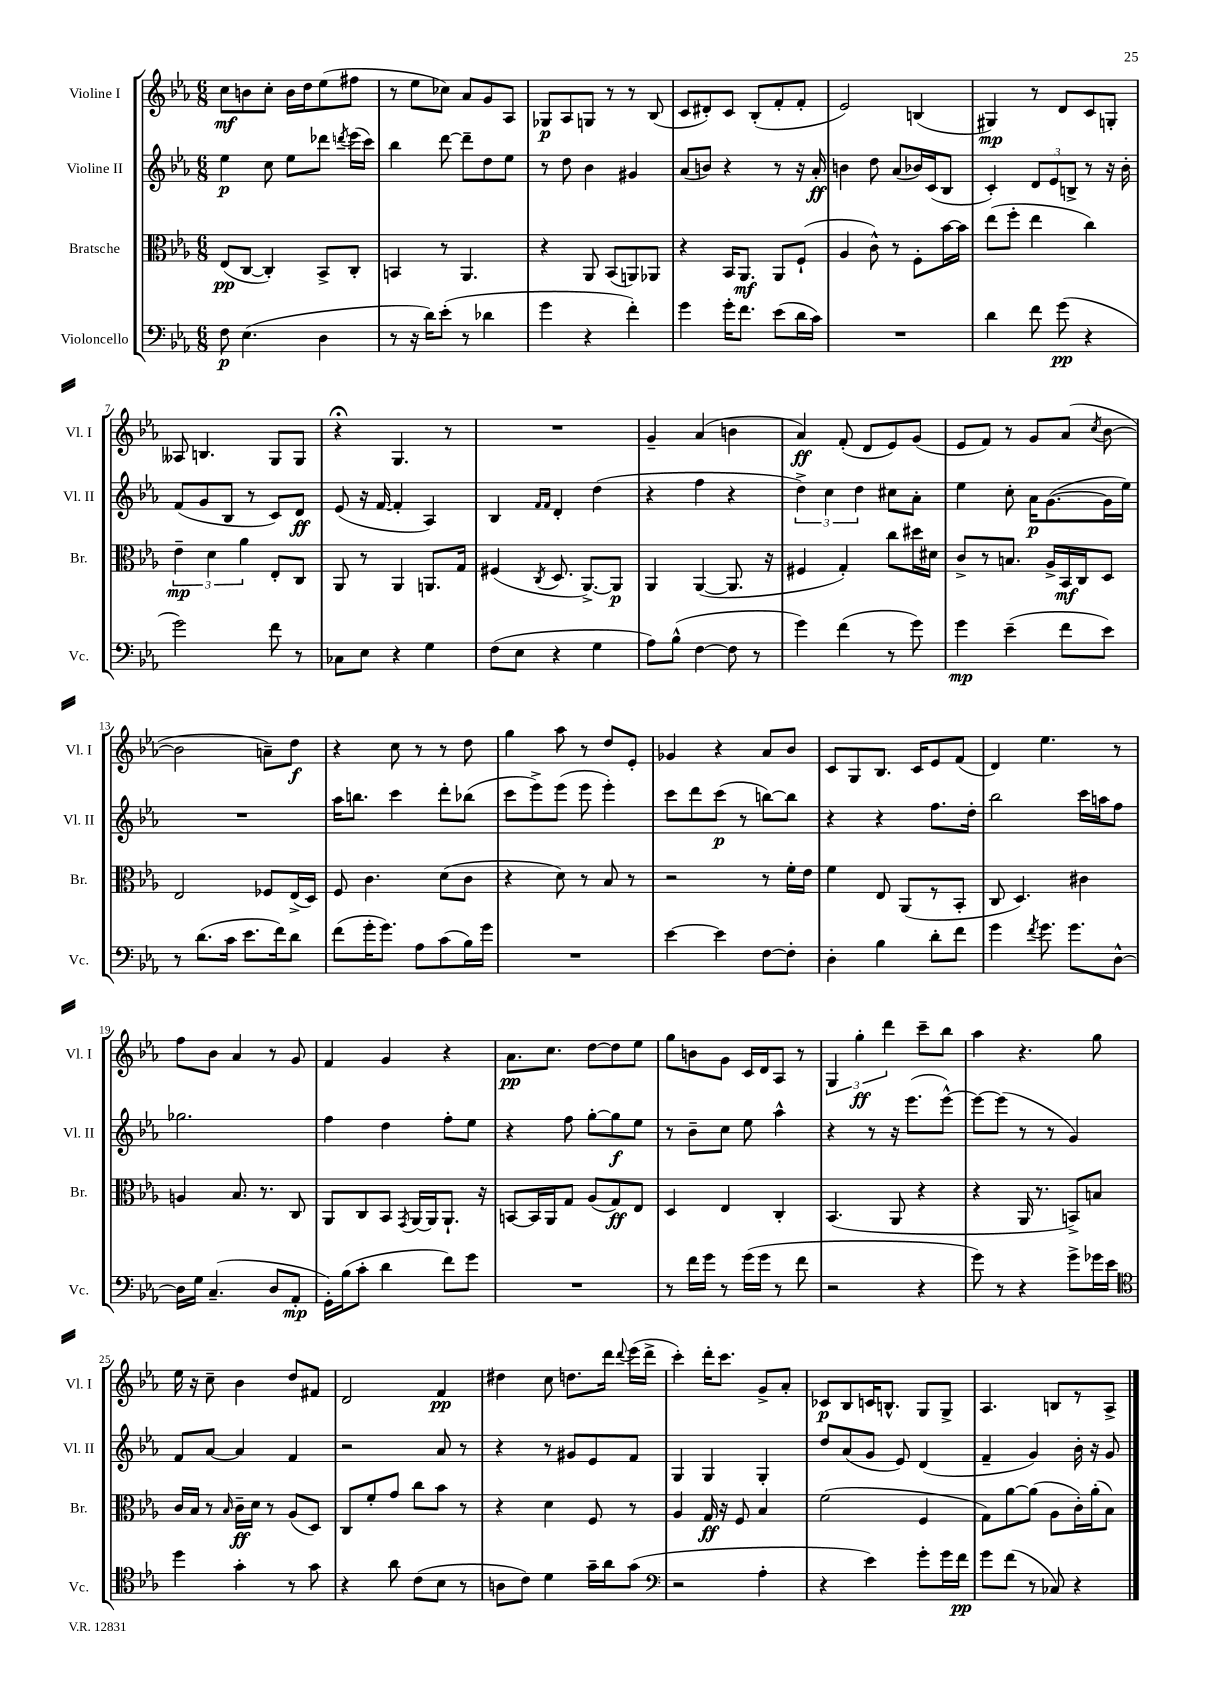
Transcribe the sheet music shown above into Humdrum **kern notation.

**kern	**kern	**kern	**kern
*staff4	*staff3	*staff2	*staff1
*clefF4	*clefC3	*clefG2	*clefG2
*k[b-e-a-]	*k[b-e-a-]	*k[b-e-a-]	*k[b-e-a-]
*M6/8	*M6/8	*M6/8	*M6/8
8F	(8E-	4ee-	8cc
(4.E-	[8C	.	8b
.	4C'])	8cc	8cc'
.	.	8ee-	16b
.	.	.	16dd
4D	8BB-^	8ddd-	(8ee-
.	.	8qddd	.
.	8C'	(16eee-	8ff#
.	.	16ccc)	.
=	=	=	=
8r	4BB	4bb-	8r
16r	.	.	8ee-
16d)	.	.	.
(8e-'	8r	[8ddd	8cc-)
8r	4.AA-	8ddd~]	8a-
4d-	.	8dd	8g
.	.	8ee-	8A-
=	=	=	=
4g	4r	8r	8G-
.	.	8dd	8A-
4r	8AA-	4b-	8G
.	(8BB-	.	8r
4f')	8AA)	4g#	8r
.	8AA-	.	(8B-
=	=	=	=
4g	4r	(8a-	8c
.	.	8b)	8d#')
16g'	16BB-	4r	8c
8.f	8.AA-	.	.
.	.	.	(8B-'
(8e-	8AA-	8r	8f'
16d	(8F`	16r	8f'
16c)	.	16a-'	.
=	=	=	=
2.r	4A-	4b	2e-)
.	8c^^)	8dd	.
.	8r	(8a-	.
.	8F'	16b-)	(4B
.	.	(16c	.
.	[16b-	8B-	.
.	16b-]	.	.
=	=	=	=
4d	(8ee-	4c')	4G#)
.	8ff'	.	.
8f	4ee-	12d	8r
.	.	12e-	.
(8g	.	.	8d
.	.	12B^	.
4r	4cc)	8r	8c
.	.	16r	8G'
.	.	16b-'	.
=	=	=	=
2g)	6e-~	(8f	8A--
.	.	8g	4.B
.	6d	.	.
.	.	8B-	.
.	6a-	.	.
.	.	8r	.
8f	8E-'	8c)	8G
8r	8C	8d	8G
=	=	=	=
8C-	8AA-	(8e-	4r;
8E-	8r	16r	.
.	.	[16f	.
4r	4AA-	4f']	4.G
4G	8.AA	4A-)	.
.	.	.	8r
.	16G	.	.
=	=	=	=
(8F	(4F#	4B-	2.r
8E-	.	.	.
.	.	16qqf	.
.	8qC	16qqf	.
4r	8.D	4d'	.
.	[8.AA-^)	.	.
4G	.	(4dd	.
.	8AA-]	.	.
=	=	=	=
8A-)	4AA-	4r	4g~
(8B-^^	.	.	.
[4F	([4AA-	4ff	(4a-
8F]	8.AA-]	4r	4b
8r	.	.	.
.	16r	.	.
=	=	=	=
4g)	4F#	6dd^)	4a-)
.	.	6cc	.
(4f	4G')	.	(8f'
.	.	6dd	.
.	.	.	8d
8r	8cc	8cc#	8e-)
8g)	16dd#	8a-'	(8g
.	16d#	.	.
=	=	=	=
4g	8c^	4ee-	8e-
.	8r	.	8f)
(4e-~	8.B	8cc'	8r
.	.	16a-	8g
.	16A-^	([8.g	.
8f	16BB-	.	(8a-
.	16C	.	.
.	.	.	8qcc
8e-)	8D	16g]	[8b-
.	.	16ee-)	.
=	=	=	=
8r	2E-	2.r	2b-]
(8.d	.	.	.
16c	.	.	.
8.e-	.	.	.
.	8F-	.	8a~)
16f)	.	.	.
8d	(16E-^	.	8dd
.	16D)	.	.
=	=	=	=
(8f	8F	16aa-	4r
.	.	8.bb	.
16g'	4.c	.	.
8.g)	.	.	.
.	.	4ccc	8cc
8A-	.	.	8r
(8c	(8d	8ddd'	8r
16B-)	8c	(8bb-	8dd
16g	.	.	.
=	=	=	=
2.r	4r	8ccc	4gg
.	.	8eee-^)	.
.	8d)	(8eee-	8aa-
.	8r	8eee-	8r
.	8B-	4eee-')	8dd
.	8r	.	8e-'
=	=	=	=
[4e-	2r	8ccc	4g-
.	.	8ddd	.
4e-]	.	(8ccc	4r
.	.	8r	.
[8F	8r	[8bb)	8a-
8F']	16f'	8bb]	8b-
.	16e-	.	.
=	=	=	=
4D'	4f	4r	8c
.	.	.	8G
4B-	8E-	4r	8.B-
.	(8AA-	.	.
.	.	.	16c
8d'	8r	8.ff	8e-
8f	8BB-'	.	(8f
.	.	16dd'	.
=	=	=	=
4g	8C	2bb-	4d)
.	4.D)	.	.
8qf	.	.	.
8.g	.	.	4.ee-
8.g	.	.	.
.	4c#	16ccc	.
.	.	16aa	.
[8D^^	.	8ff	8r
=	=	=	=
16D]	4A	2.gg-	8ff
16G	.	.	.
(4.C~	.	.	8b-
.	8.B-	.	4a-
.	8.r	.	.
8D	.	.	8r
8AA-'	8C	.	8g
=	=	=	=
16GG')	8AA-	4ff	4f
(16B-	.	.	.
8c'	8C	.	.
4d	8BB-	4dd	4g
.	8qGG	.	.
.	[16AA-	.	.
.	16AA-]	.	.
8f)	8.AA-`	8ff'	4r
8g	.	8ee-	.
.	16r	.	.
=	=	=	=
2.r	[8BB	4r	8.a-
.	16BB]	.	.
.	16AA-	.	8.cc
.	8G	8ff	.
.	(8A-	[8gg'	[8dd
.	8G)	8gg]	8dd]
.	8E-	8ee-	8ee-
=	=	=	=
8r	4D	8r	8gg
16f	.	8b-~	8b
16g	.	.	.
8r	4E-	8cc	8g
(16g	.	8ee-	16c
16g	.	.	16d
8r	4C'	4aa-^^	8A-
8f	.	.	8r
=	=	=	=
2r	(4.BB-	4r	6G
.	.	.	6gg'
.	.	8r	.
.	.	.	6ddd
.	8AA-	16r	.
.	.	(8.eee-	.
4r	4r	.	8ccc~
.	.	[8eee-^^)	8bb-
=	=	=	=
8g)	4r	8eee-_	4aa-
8r	.	(8eee-]	.
4r	16AA-	8r	4.r
.	8.r	.	.
.	.	8r	.
8g^	8BB^)	4g)	.
16g-	8B	.	8gg
16e-	.	.	.
=	=	=	=
*clefC4	*	*	*
4dd	16c	8f	16ee-
.	16B-	.	16r
.	8r	[8a-	8cc~
.	16qqB-	.	.
4g'	16c~	4a-]	4b-
.	16d	.	.
.	8r	.	.
8r	(8A-	4f	8dd
8g	8D)	.	8f#
=	=	=	=
4r	8C	2r	2d
.	8f'	.	.
8a-	8g	.	.
(8c	8cc	.	.
8B-	8b-	8a-	4f
8r	8r	8r	.
=	=	=	=
8A	4r	4r	4dd#
8c)	.	.	.
4d	4d	8r	8cc
.	.	8g#	8.dd
16g~	8F	8e-	.
16a-	.	.	16ddd
.	.	.	8qqddd
(8g	8r	8f	(16eee-
.	.	.	16ddd^
=	=	=	=
*clefF4	*	*	*
2r	4A-	4G	4ccc')
.	16G	4G	16ddd'
.	16r	.	8.ccc
.	8F	.	.
4A-'	4B-	4G'	8g^
.	.	.	8a-'
=	=	=	=
4r	(2f	8dd	8c-
.	.	(8a-	8B-
4e-)	.	8g	16c
.	.	.	8.B^^
.	.	8e-)	.
8g'	4F	(4d	8G
16g	.	.	8G^
16f	.	.	.
=	=	=	=
8g	8G)	4f~	4.A-
(8f	[8a-	.	.
8r	(8a-]	4g)	.
8C-)	8A-	.	8B
4r	16c')	16b-'	8r
.	(16a-'	16r	.
.	8B-)	8g	8A-^
==	==	==	==
*-	*-	*-	*-
